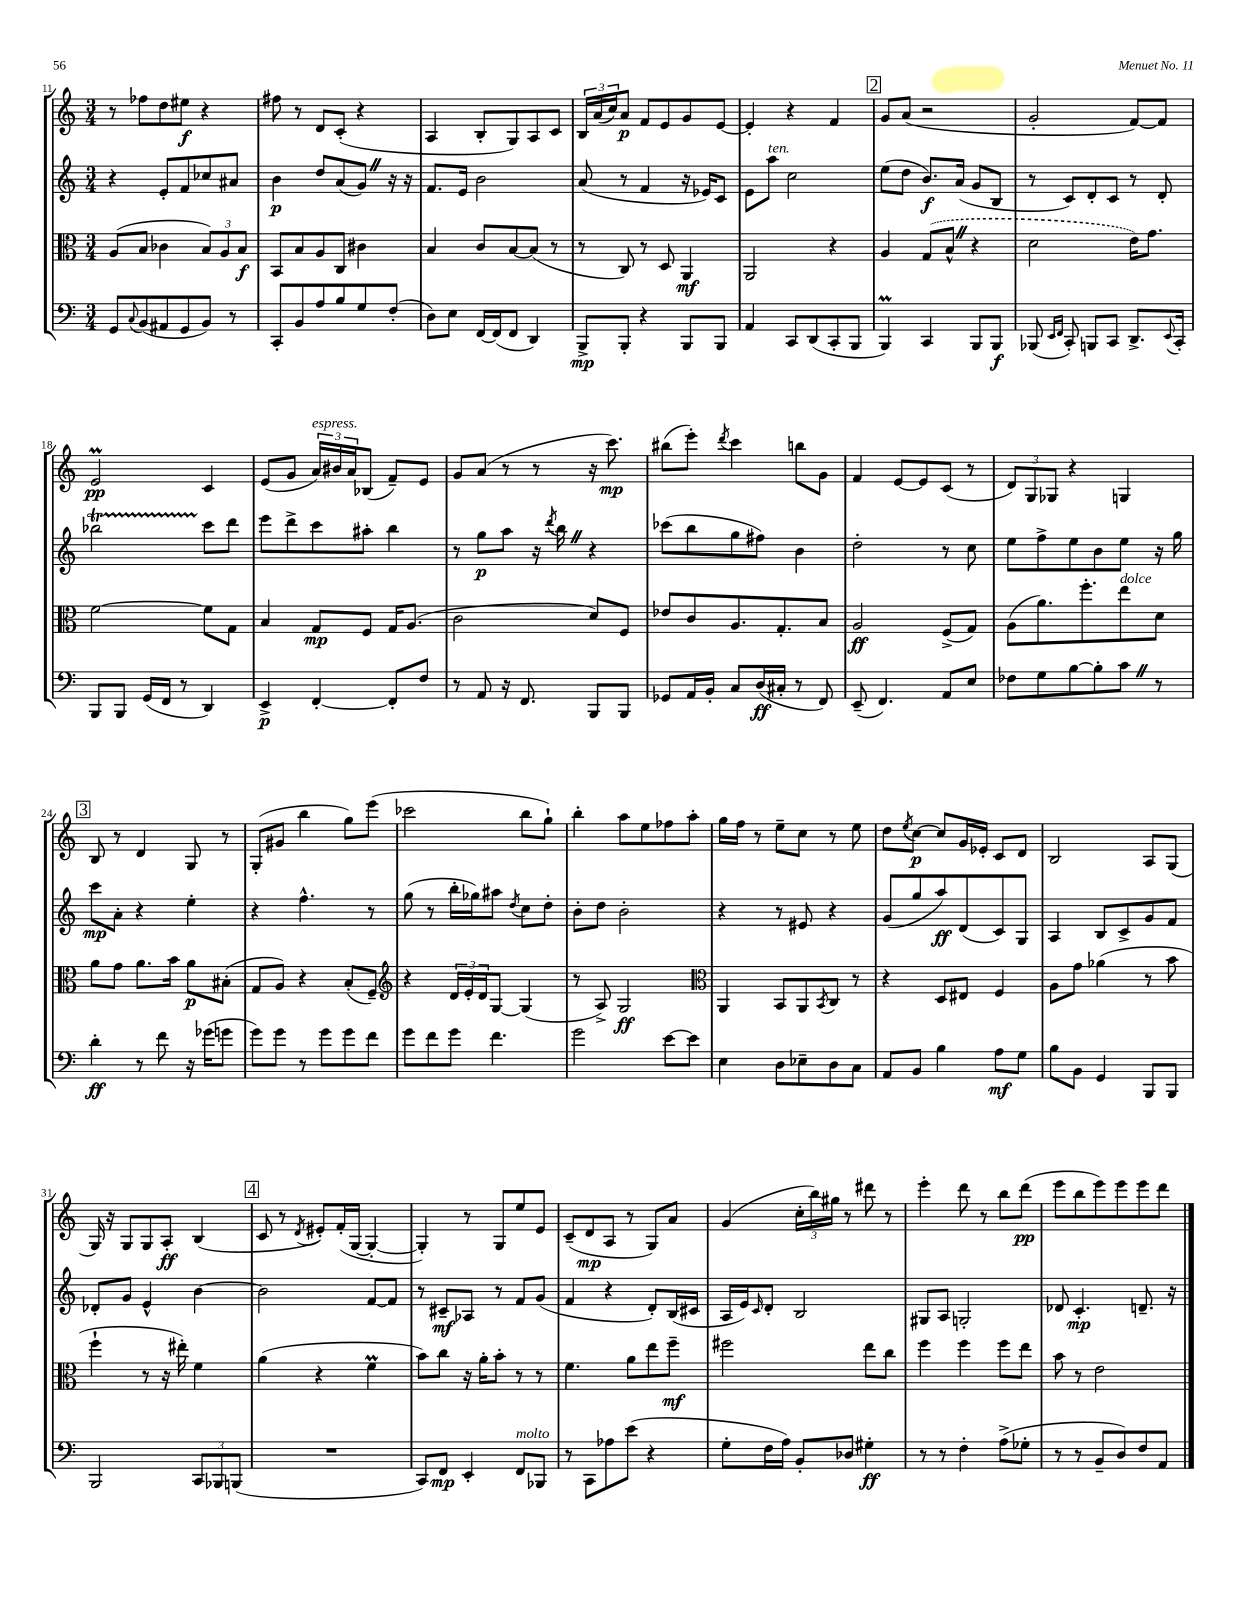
<<
\new StaffGroup <<
\new Staff = "s0" {
    \clef treble \key c \major \numericTimeSignature \time 3/4
    r8 fes''8 d''8 eis''8\f r4 |
    fis''8 r8 d'8 c'8-.( r4 |
    a4 b8-. g8) a8 c'8 |
    \tuplet 3/2 { b16 a'16( c''16) } a'8\p f'8 e'8 g'8 e'8~ |
    e'4-. r4 f'4 |
    \mark \markup { \box "2" } g'8 a'8( r2 |
    g'2-. f'8~) f'8 |
    e'2\prall\pp c'4 |
    e'8( g'8 \tuplet 3/2 { a'16^\markup { \italic "espress." }) bis'16 a'16 } bes8( f'8--) e'8 |
    g'8 a'8( r8 r8 r16 c'''8.\mp) |
    bis''8( e'''8-.) \acciaccatura { d'''8 } c'''4 b''8 g'8 |
    f'4 e'8~ e'8 c'8( r8 |
    \tuplet 3/2 { d'8) g8 ges8 } r4 g4 |
    \mark \markup { \box "3" } b8 r8 d'4 g8 r8 |
    g8-.( gis'8 b''4 g''8) e'''8( |
    ces'''2 b''8 g''8-!) |
    b''4-. a''8 e''8 fes''8 a''8-. |
    g''16 f''16 r8 e''8-- c''8 r8 e''8 |
    d''8 \acciaccatura { e''8 } c''8~\p c''8 g'16 ees'16-. c'8 d'8 |
    b2 a8 g8( |
    g16) r16 g8 g8 a8-.\ff b4( |
    \mark \markup { \box "4" } c'8 r8 \acciaccatura { d'8 } eis'8-.) f'16-.( g16~ g4~-. |
    g4-.) r8 g8 e''8 e'8 |
    c'8--( d'8\mp a8 r8 g8) a'8 |
    g'4( \tuplet 3/2 { c''16-. b''16) gis''16 } r8 dis'''8 r8 |
    e'''4-. d'''8 r8 b''8 d'''8\pp( |
    e'''8 b''8 e'''8) e'''8 e'''8 d'''8 \bar "|." |
}
\new Staff = "s1" {
    \clef treble \key c \major \numericTimeSignature \time 3/4
    r4 e'8-. f'8 ces''8 ais'8 |
    b'4\p d''8 a'8( g'8) \once \override BreathingSign.text = \markup { \musicglyph "scripts.caesura.straight" } \breathe r16 r16 |
    f'8. e'16 b'2 |
    a'8( r8 f'4 r16 ees'16) c'8 |
    e'8 a''8^\markup { \italic "ten." } c''2 |
    \mark \markup { \box "2" } e''8( d''8 b'8.\f) a'16( g'8 b8 |
    r8 c'8) d'8-. c'8 r8 d'8-. |
    bes''2\startTrillSpan c'''8\stopTrillSpan d'''8 |
    e'''8 d'''8-> c'''8 ais''8-. b''4 |
    r8 g''8\p a''8 r16 \acciaccatura { d'''8 } b''16 \once \override BreathingSign.text = \markup { \musicglyph "scripts.caesura.straight" } \breathe r4 |
    ces'''8( b''8 g''8 fis''8) b'4 |
    d''2-. r8 c''8 |
    e''8 f''8-> e''8 b'8 e''8 r16 g''16 |
    \mark \markup { \box "3" } c'''8\mp a'8-. r4 e''4-. |
    r4 f''4.-^ r8 |
    g''8( r8 b''16-. ges''16) ais''8 \acciaccatura { d''8 } c''8 d''8-. |
    b'8-. d''8 b'2-. |
    r4 r8 eis'8 r4 |
    g'8( g''8 a''8\ff) d'8( c'8) g8 |
    a4 b8 c'8-> g'8 f'8 |
    des'8-. g'8 e'4-^ b'4~ |
    \mark \markup { \box "4" } b'2 f'8~ f'8 |
    r8 cis'8--\mf aes8 r8 f'8 g'8( |
    f'4 r4 d'8-.) b16( cis'16 |
    a16 e'16) \grace { c'16 } d'8-. b2 |
    gis8 a8 g2-. |
    des'8 c'4.-.\mp d'8.-- r16 \bar "|." |
}
\new Staff = "s2" {
    \clef alto \key c \major \numericTimeSignature \time 3/4
    a8( b8 ces'4 \tuplet 3/2 { b8) a8 b8\f } |
    b,8 b8 a8 c8 cis'4 |
    b4 c'8 b8~ b8( r8 |
    r8 c8) r8 d8 a,4\mf |
    a,2 r4 |
    \mark \markup { \box "2" } a4 \once \slurDashed g8( b8-^ \once \override BreathingSign.text = \markup { \musicglyph "scripts.caesura.straight" } \breathe r4 |
    d'2 e'16) g'8. |
    f'2~ f'8 g8 |
    b4 g8\mp f8 g16 a8.( |
    c'2 d'8) f8 |
    ees'8 c'8 a8. g8.-. b8 |
    a2\ff f8->( g8) |
    a8( a'8.) f''8.-. e''8^\markup { \italic "dolce" } d'8 |
    \mark \markup { \box "3" } a'8 g'8 a'8. b'16 a'8\p bis8-.( |
    g8 a8) r4 b8-.( f8--) |
    \clef treble r4 \tuplet 3/2 { d'16 e'16-. d'16 } g8~ g4( |
    r8 a8->) g2\ff |
    \clef alto a,4 b,8 a,8 \acciaccatura { b,8 } c8 r8 |
    r4 d8 eis8 f4 |
    a8 g'8 aes'4( r8 b'8 |
    f''4-! r8 r16 eis''16-.) f'4 |
    \mark \markup { \box "4" } a'4( r4 f'4\prall |
    b'8) c''8 r16 a'16-. b'8-. r8 r8 |
    f'4. a'8 e''8 f''8--\mf |
    fis''2 e''8 c''8 |
    f''4 f''4 f''8 e''8 |
    b'8 r8 e'2 \bar "|." |
}
\new Staff = "s3" {
    \clef bass \key c \major \numericTimeSignature \time 3/4
    g,8 \appoggiatura { c8 } b,8( ais,8 g,8 b,8) r8 |
    c,8-. b,8 a8 b8 g8 f8-.( |
    d8) e8 f,16~ f,16( f,8 d,4) |
    b,,8->\mp b,,8-. r4 b,,8 b,,8 |
    a,4 c,8 d,8( c,8-. b,,8 |
    \mark \markup { \box "2" } b,,4\prall) c,4 b,,8 b,,8\f |
    bes,,8( \grace { e,16 f,16 } c,8-.) b,,8 c,8 d,8.-> \appoggiatura { e,8 } c,16-. |
    b,,8 b,,8 g,16( f,16 r8 d,4) |
    e,4->\p f,4~-. f,8-. f8 |
    r8 a,8 r16 f,8. b,,8 b,,8 |
    ges,8 a,16 b,16-. c8 d16\ff( cis16-. r8 f,8) |
    e,8--( f,4.) a,8 e8 |
    fes8 g8 b8~ b8-. c'8 \once \override BreathingSign.text = \markup { \musicglyph "scripts.caesura.straight" } \breathe r8 |
    \mark \markup { \box "3" } d'4-.\ff r8 f'8 r16 ges'16( g'8 |
    g'8) g'8 r8 g'8 g'8 f'8 |
    g'8 f'8 g'8 f'4. |
    g'2 e'8~ e'8 |
    e4 d8 ees8-- d8 c8 |
    a,8 b,8 b4 a8\mf g8 |
    b8 b,8 g,4 b,,8 b,,8 |
    b,,2 \tuplet 3/2 { c,8 bes,,8 b,,8( } |
    \mark \markup { \box "4" } R2. |
    c,8) f,8\mp e,4-. f,8^\markup { \italic "molto" } bes,,8 |
    r8 c,8 aes8 e'8( r4 |
    g8-. f16 a16) b,8-. des8 gis4-.\ff |
    r8 r8 f4-. a8->( ges8-. |
    r8 r8 b,8-- d8) f8 a,8 \bar "|." |
}
>>
>>
\layout { \context { \Score currentBarNumber = #11 } }
